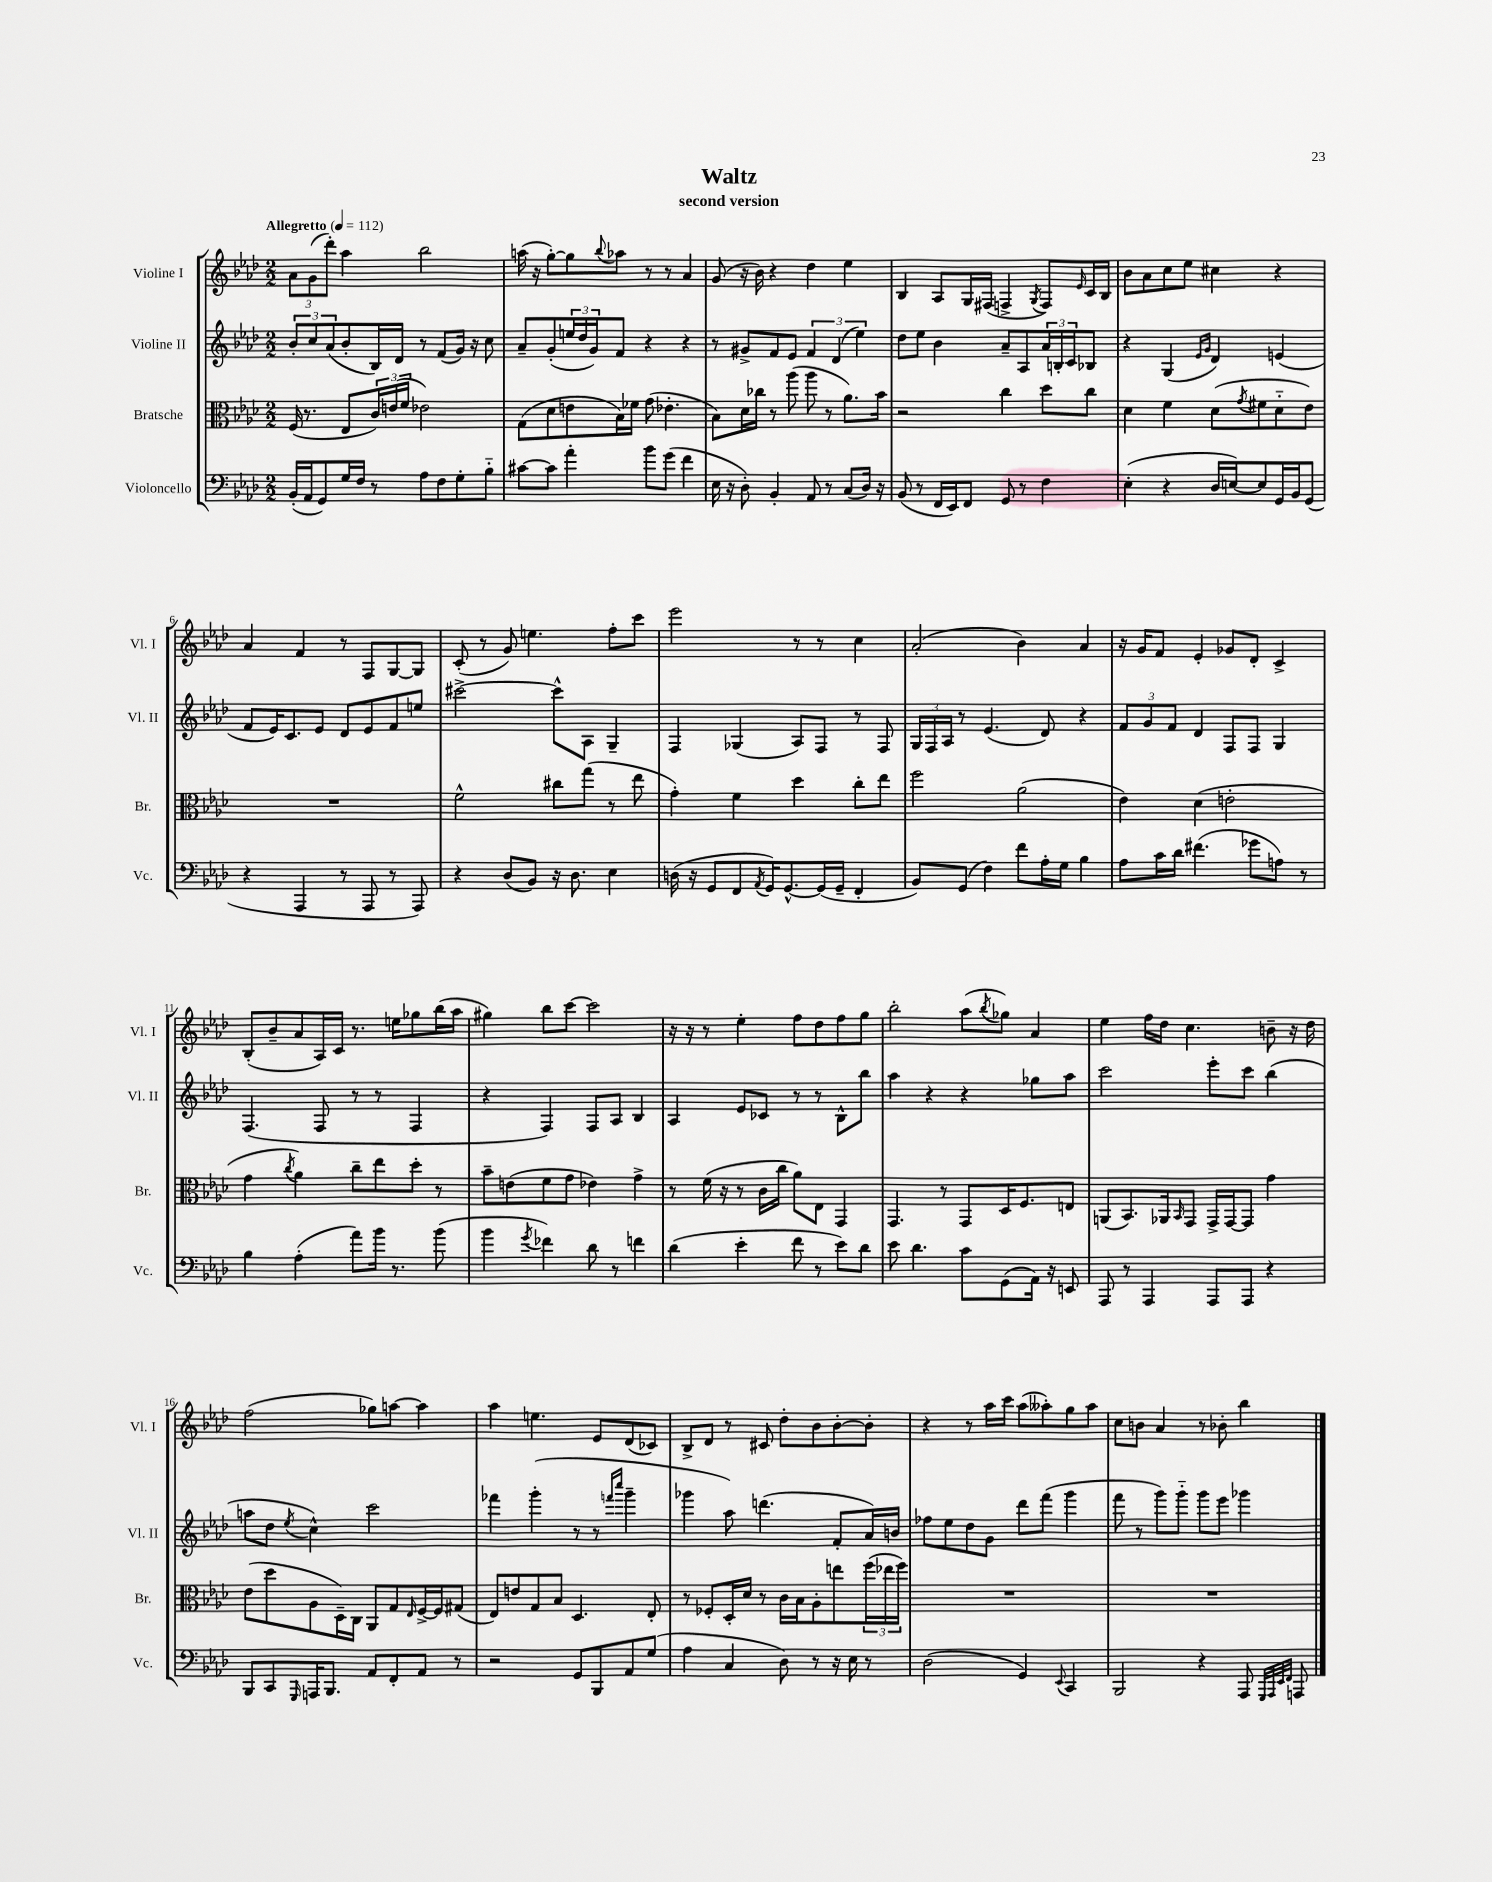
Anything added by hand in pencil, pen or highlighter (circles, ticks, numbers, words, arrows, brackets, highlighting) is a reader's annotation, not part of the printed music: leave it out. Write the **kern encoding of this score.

**kern	**kern	**kern	**kern
*part4	*part3	*part2	*part1
*staff4	*staff3	*staff2	*staff1
*I"Violoncello	*I"Bratsche	*I"Violine II	*I"Violine I
*I'Vc.	*I'Br.	*I'Vl. II	*I'Vl. I
*clefF4	*clefC3	*clefG2	*clefG2
*k[b-e-a-d-]	*k[b-e-a-d-]	*k[b-e-a-d-]	*k[b-e-a-d-]
*M2/2	*M2/2	*M2/2	*M2/2
*MM112	*MM112	*MM112	*MM112
=1	=1	=1	=1
!	!	!	!LO:TX:a:B:t=Allegretto
(16BB-'/LL	(16F/	12b-'/L	12a-\L
16AA-/J	8.r	.	.
.	.	12cc/	(12g\
8GG/)	.	.	.
.	.	(12a-/	12ddd-'\J)
16G/L	8E-/L	8b-'/	4aa-\
16F/JJ	.	.	.
8r	24c/L)	16B-/L)	.
.	(24en/	.	.
.	.	16d-/JJ	.
.	24f/JJ	.	.
8A-\L	2e-X\)	8r	2bb-\
8F\	.	(8f/L	.
8G'\	.	16g/Jk)	.
.	.	16r	.
8B-\J	.	8cc\	.
=2	=2	=2	=2
[8c#X\L	(8G\L	8a-~/L	(16aan\
.	.	.	16r
8c#\J]	8d-\	(8g'/	[8gg'\L)
4a-'\	8en\	24een/L	8gg\]
.	.	24dd-/	.
.	.	24g/J)	.
.	.	.	8qqbb-/
.	16B-\L)	8f/J	8aa-X\J
.	16f-X\JJ	.	.
8b-\L	(8g\	4r	8r
(8g\J	4.e-X'\	.	8r
4f\	.	4r	4a-/
=3	=3	=3	=3
16E-\	8B-\L)	8r	(8g/
16r	.	.	.
8D-'\)	16d-\L	8g#X^/L	16r
.	16cc-X\JJ	.	16b-\)
4BB-'/	8r	8f/	4r
.	(8aa-\	8e-/J	.
8AA-/	8aa-\	6f/	4dd-\
8r	8r	.	.
.	.	(6d-/	.
(8C/L	8.a-\L)	.	4ee-\
.	.	6ee-\)	.
16D-/Jk)	.	.	.
16r	16b-\Jk	.	.
=4	=4	=4	=4
(8BB-/	2r	8dd-\L	4B-/
8r	.	8ee-\J	.
16FF/LL	.	4b-\	8A-/L
16EE-/J)	.	.	.
8FF/J	.	.	16G/L
.	.	.	(16F#X/JJ
8GG/	4cc\	8a-~/L	4Fn^/
8r	.	8A-/	.
.	.	.	8qG/
4F\	8dd-\L	24a-/L	8F/L)
.	.	24Bn'/	.
.	.	24c/J	.
.	.	.	16qqe-/
.	8cc\J	8B-X/J	16c/L
.	.	.	16B-/JJ
=5	=5	=5	=5
(4E-'\	4d-\	4r	8b-\L
.	.	.	8a-\
4r	4f\	(4G/	8cc\
.	.	.	8ee-\J
.	.	16qqe-/LL	.
.	.	16qqg/JJ	.
16D-/LL	(8d-\L	4d-/)	4cc#X\
[16En/J)	.	.	.
.	8qg/	.	.
8E/]	8f#X\	.	.
16GG/L	8d-\	(4en/	4r
16BB-/J	.	.	.
(8GG/J	8e-\J)	.	.
!!LO:LB:g=z
=6	=6	=6	=6
4r	1r	8f/L	4a-/
.	.	16e-/K)	.
.	.	8.c/	.
4AAA-/	.	.	4f/
.	.	8e-/J	.
8r	.	8d-/L	8r
8AAA-/	.	8e-/	8F/L
8r	.	8f/	[8G/
8AAA-/)	.	8een/J	8G/J]
=7	=7	=7	=7
4r	2f^^\	[2ccc#X^\	(8c'/
.	.	.	8r
(8D-/L	.	.	8g/)
8BB-/J)	.	.	4.een\
16r	8cc#X\L	8ccc#^^\L]	.
8.D-\	.	.	.
.	(8gg\J	8A-\J	.
4E-\	8r	4G~/	8ff'\L
.	8ee-\	.	8ccc\J
=8	=8	=8	=8
(16Dn\	4g'\)	4F/	2eee-\
16r	.	.	.
8GG/L	.	.	.
8FF/	4f\	(4G-X/	.
8qAA-/	.	.	.
16GG/K)	.	.	.
[8.GG^^/	.	.	.
.	4dd-\	8A-/L)	8r
(16GG/L]	.	8F/J	8r
16GG~/JJ	.	.	.
4FF'/	8cc'\L	8r	4cc\
.	8ee-\J	8F/	.
=9	=9	=9	=9
8BB-/L)	2ff\	24G/LL	(2a-'/
.	.	24F/	.
.	.	24A-/JJ	.
(8GG/J	.	8r	.
4F\)	.	(4.e-/	.
8f\L	(2a-\	.	4b-\)
16A-'\L	.	8d-/)	.
16G\JJ	.	.	.
4B-\	.	4r	4a-/
=10	=10	=10	=10
8A-\L	4e-\)	12f/L	16r
.	.	.	16g/KL
.	.	12g/	.
16c\L	.	.	8f/J
.	.	12f/J	.
16d-\JJ	.	.	.
(4.f#X\	(4d-\	4d-/	4e-'/
.	2en'\	8F/L	8g-X/L
8g-X\L	.	8F/J	8d-'/J
8An\J)	.	4G/	4c^/
8r	.	.	.
!!LO:LB:g=z
=11	=11	=11	=11
4B-\	4g\	(4.F/	(8B-'/L
.	.	.	8b-~/
.	8qcc/	.	.
(4A-'\	4a-\)	.	8a-/
.	.	8F/	16A-/L)
.	.	.	16c/JJ
8a-\L)	8cc~\L	8r	8.r
16b-\Jk	8ee-\	8r	.
8.r	.	.	16een\KL
.	8dd-'\J	4F/	8gg-X\
(8b-\	8r	.	(16bb-\L
.	.	.	16aa-\JJ
=12	=12	=12	=12
4b-\	8b-~\L	4r	4gg#X\)
.	(8en\	.	.
8qg/	.	.	.
4f-X\)	8f\	4F/)	8bb-\L
.	8g\J	.	[8ccc\J
8d-\	4e-X\)	8F/L	2ccc\]
8r	.	8A-/J	.
4fn\	4g^\	4B-/	.
=13	=13	=13	=13
(4d-\	8r	4A-/	16r
.	.	.	16r
.	(16f\	.	8r
.	16r	.	.
4e-'\	8r	8e-/L	4ee-'\
.	16c\LL	8c-X/J	.
.	16cc\JJ	.	.
8f\	8a-\L)	8r	8ff\L
8r	8E-\J	8r	8dd-\
8e-\L)	4GG/	8B-^^\L	8ff\
8d-\J	.	8bb-\J	8gg\J
=14	=14	=14	=14
8e-\	4.GG/	4aa-\	2bb-'\
4.d-\	.	.	.
.	.	4r	.
.	8r	.	.
8c\L	8GG/L	4r	(8aa-\L
.	.	.	8qbb-/
(8GG\	16D-/K	.	8gg-X\J)
.	8.F/	.	.
16AA-\Jk)	.	8gg-X\L	4a-/
16r	.	.	.
8EEn/	8En/J	8aa-\J	.
=15	=15	=15	=15
8AAA-/	(8AAn/L	2ccc\	4ee-\
8r	8.BB-/)	.	.
4AAA-/	.	.	16ff\LL
.	16AA-X/k	.	16dd-\JJ
.	16qqBB-/	.	.
.	8GG/J	.	4.cc\
8AAA-/L	16GG^/LL	8eee-'\L	.
.	[16GG/J	.	.
8AAA-/J	8GG/J]	8ccc\J	.
4r	4g\	(4bb-\	8bn~\
.	.	.	16r
.	.	.	16dd-\
!!LO:LB:g=z
=16	=16	=16	=16
8BBB-/L	(8e-\L	8aan\L	(2ff\
8CC/	8dd-\	8dd-\J	.
16qqGGG/	.	8qee-/	.
16AAAn/K	8A-\	4cc^^\)	.
8.BBB-/J	.	.	.
.	16D-~\L)	.	.
.	16C\JJ	.	.
8AA-/L	8AA-/L	2ccc\	8gg-X\L)
8FF'/	8G/	.	[8aan\J
.	16qqE-/	.	.
8AA-/J	[16F^/L	.	4aa\]
.	16F/J]	.	.
8r	(8G#X/J	.	.
=17	=17	=17	=17
2r	8E-/L)	4fff-X\	4aa-\
.	8en/	.	.
.	8G/	(4ggg'\	4.een\
.	8B-/J	.	.
8GG/L	4.D-/	8r	.
8BBB-/	.	8r	8e-/L
.	.	16qqfffn/LL	.
.	.	16qqcccc/JJ	.
8AA-/	.	4ggg~\	(8d-/
(8G/J	8E-'/	.	8c-X/J)
=18	=18	=18	=18
4A-\	8r	4ggg-X\	8B-^/L
.	8F-X'/L	.	8d-/J
4C/	16D-'/L	8aa-\)	8r
.	16d-/JJ	.	.
.	8r	(4.dddn\	8c#X/
8D-\)	16c\LL	.	8dd-'\L
.	16B-\J	.	.
8r	8A-'\	.	8b-\
16r	8een\	8f'/L	[8b-'\
16E-\	.	.	.
8r	(24ff\L	16a-/L)	8b-'\J]
.	24ee-X\	.	.
.	.	16bn/JJ	.
.	24ff\JJ)	.	.
=19	=19	=19	=19
(2D-\	1r	8ff-X\L	4r
.	.	8ee-\	.
.	.	8dd-\	8r
.	.	8g\J	16aa-\LL
.	.	.	16ccc\JJ
4GG/)	.	8ddd-\L	(8aa-\L
.	.	(8fff\J	8aa--X'\)
8qqEE-/	.	.	.
4CC/	.	4ggg\	8gg\
.	.	.	8aa--\J
=20	=20	=20	=20
2BBB-/	1r	8fff\	8cc\L
.	.	8r	8bn\J
.	.	8ggg\L)	4a-/
.	.	8ggg\J	.
4r	.	8ggg\L	8r
.	.	8eee-\J	8b-X'\
8AAA-/	.	4ggg-X\	4bb-\
32qqGGG/LLL	.	.	.
32qqAAA-/	.	.	.
32qqEE-/	.	.	.
32qqFF/JJJ	.	.	.
8AAAn/	.	.	.
==	==	==	==
*-	*-	*-	*-
